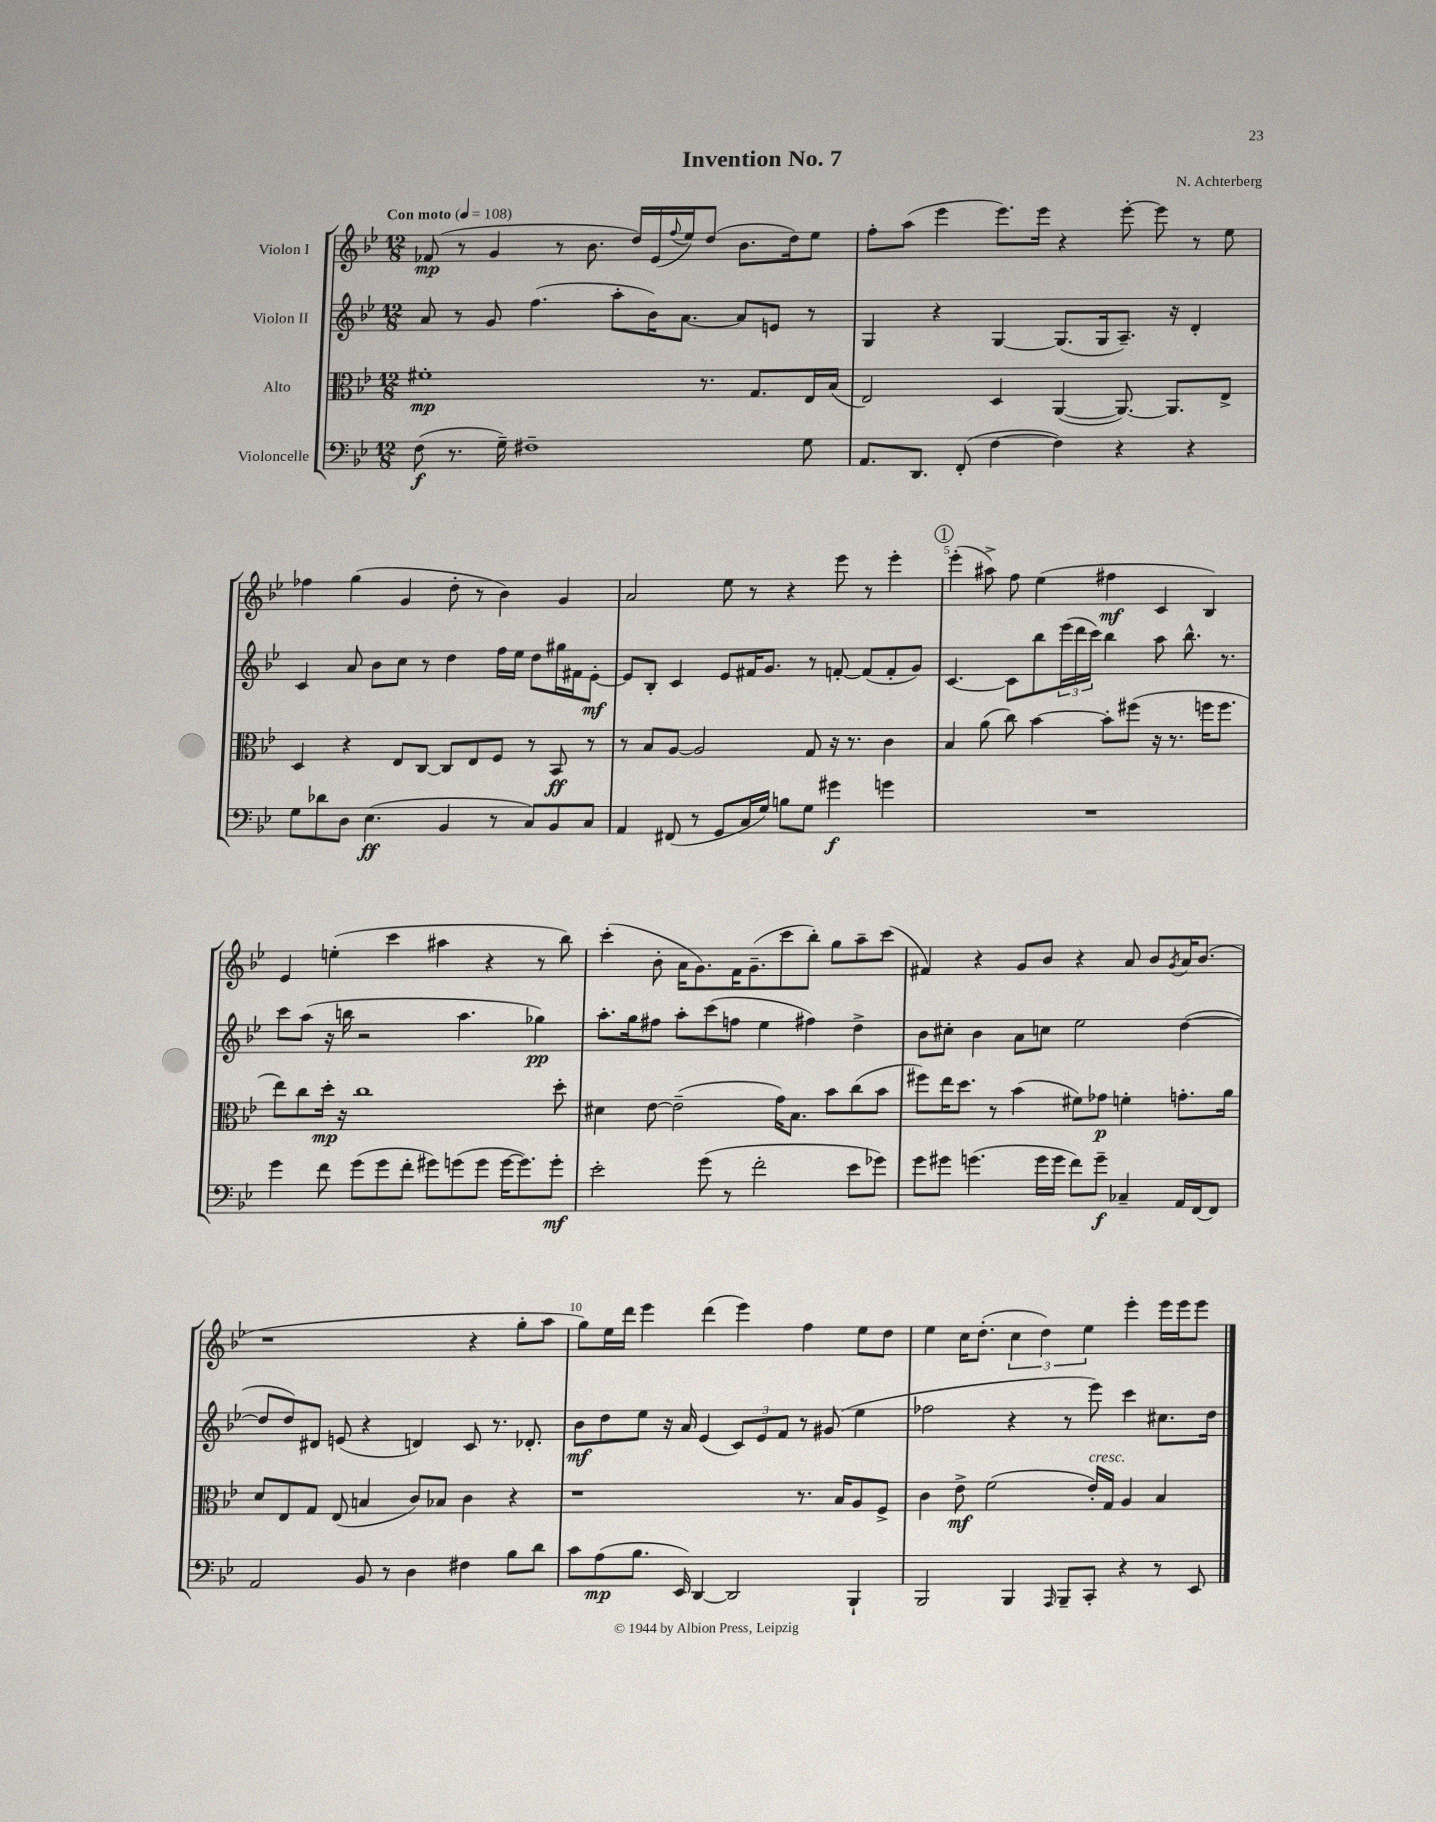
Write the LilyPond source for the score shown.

\header { title = "Invention No. 7" composer = "N. Achterberg" }
<<
\new StaffGroup <<
\new Staff = "s0" \with { instrumentName = "Violon I" } {
    \clef treble \key bes \major \numericTimeSignature \time 12/8 \tempo "Con moto" 4 = 108
    fes'8\mp( r8 g'4 r8 bes'8. d''16) ees'16( \appoggiatura { f''8 } ees''16) d''8( bes'8. d''16) ees''8 |
    f''8-. a''8( ees'''4 ees'''8.) ees'''16 r4 ees'''8~-. ees'''8 r8 ees''8 |
    fes''4 g''4( g'4 d''8-. r8 bes'4) g'4 |
    a'2 ees''8 r8 r4 ees'''8 r8 ees'''4-. |
    \mark \markup { \circle "1" } ees'''4-.( ais''8->) f''8 ees''4( fis''4\mf c'4 bes4) |
    ees'4 e''4-.( c'''4 ais''4 r4 r8 bes''8) |
    c'''4-.( bes'8-. a'16 g'8.) f'16 g'8.--( c'''8 bes''8-.) g''8 a''8-- c'''8( |
    fis'4) r4 g'8 bes'8 r4 a'8 bes'8 \acciaccatura { g'8 } a'16 bes'8.( |
    r1 r4 g''8-. a''8 |
    g''8) ees''16 d'''16 ees'''4 d'''4( ees'''4) f''4 ees''8 d''8 |
    ees''4 c''16 d''8.-.( \tuplet 3/2 { c''4 d''4) ees''4 } ees'''4-. ees'''16 ees'''16 ees'''8 \bar "|." |
}
\new Staff = "s1" \with { instrumentName = "Violon II" } {
    \clef treble \key bes \major \numericTimeSignature \time 12/8
    a'8 r8 g'8 f''4.( a''8-. bes'16) a'8.~ a'8 e'8 r8 |
    g4 r4 g4~ g8.( g16 a8.--) r16 d'4-. |
    c'4 a'8 bes'8 c''8 r8 d''4 f''16 ees''16 d''8 gis''16 fis'16 ees'8~-.\mf |
    ees'8 bes8-. c'4 ees'8 fis'16 g'8. r8 f'8~-. f'8( f'8-. g'8) |
    \mark \markup { \circle "1" } c'4.~ c'8 bes''8 \tuplet 3/2 { ees'''16( d'''16 c'''16) } bes''4 a''8 bes''8.-^ r8. |
    c'''8 a''8( r16 b''16 r2 a''4. ges''4\pp) |
    a''8.-. g''16 fis''8 a''8-. c'''8( f''8 ees''4 fis''4) d''4-> |
    bes'8 cis''8-. bes'4 a'8 c''8 ees''2 d''4~( |
    d''8 d''8) dis'8 e'8( r4 d'4) c'8 r8. des'8.-. |
    bes'8\mf d''8 ees''8 r16 a'16 ees'4( \tuplet 3/2 { c'8) ees'8 f'8 } r8 gis'8( ees''4 |
    fes''2 r4 r8 ees'''8) c'''4 cis''8. d''16 \bar "|." |
}
\new Staff = "s2" \with { instrumentName = "Alto" } {
    \clef alto \key bes \major \numericTimeSignature \time 12/8
    fis'1-.\mp r8. g8. ees16 bes16( |
    ees2) d4 a,4~( a,8.~) a,8. ees8-> |
    d4 r4 ees8 c8~ c8 ees8 f8 r8 bes,8\ff r8 |
    r8 bes8 a8~ a2 g8 r16 r8. c'4 |
    \mark \markup { \circle "1" } bes4 a'8( c''8) bes'4~ bes'8-. fis''8( r16 r8. f''16 f''8. |
    ees''8) c''8 d''16-.\mp r16 c''1 d''8-. |
    dis'4 ees'8~ ees'2--( g'16) bes8. bes'8 c''8( bes'8 |
    fis''8) ees''16 d''8. r8 bes'4( fis'8) ges'8\p f'4-. g'8.-. a'16 |
    d'8 ees8 g8 ees8( b4 c'8) bes8 c'4 r4 |
    r1 r8. bes16 a8 f8-> |
    c'4 ees'8->\mf f'2( ees'16-.^\markup { \italic "cresc." }) g16 a4 bes4 \bar "|." |
}
\new Staff = "s3" \with { instrumentName = "Violoncelle" } {
    \clef bass \key bes \major \numericTimeSignature \time 12/8
    f8\f( r8. g16--) fis1-- g8 |
    a,8. d,8. f,8-.( f4~ f4) r4 r4 |
    g8 des'8 d8 ees4.\ff( bes,4 r8 c8) bes,8 c8 |
    a,4 fis,8( r8 g,8 c16 g16) b8 g8 gis'4\f g'4 |
    \mark \markup { \circle "1" } R1. |
    g'4 f'8 g'8( g'8 f'8-. gis'8) g'8( g'8 g'16~ g'8.) g'8-.\mf |
    ees'2-. g'8( r8 f'2-. ees'8 ges'8) |
    g'8 gis'8 g'4.( g'16 g'16 f'8) g'8--\f ces4-- a,16 f,16~ f,8 |
    a,2 bes,8 r8 d4 fis4 bes8 d'8 |
    c'8 a8\mp( bes8. ees,16) d,4~ d,2 bes,,4-! |
    bes,,2 bes,,4 \grace { a,,16 } bes,,8-- c,8-. r4 r8 ees,8 \bar "|." |
}
>>
>>
\layout { \context { \Score \override BarNumber.break-visibility = ##(#f #t #t) barNumberVisibility = #(every-nth-bar-number-visible 5) } }
